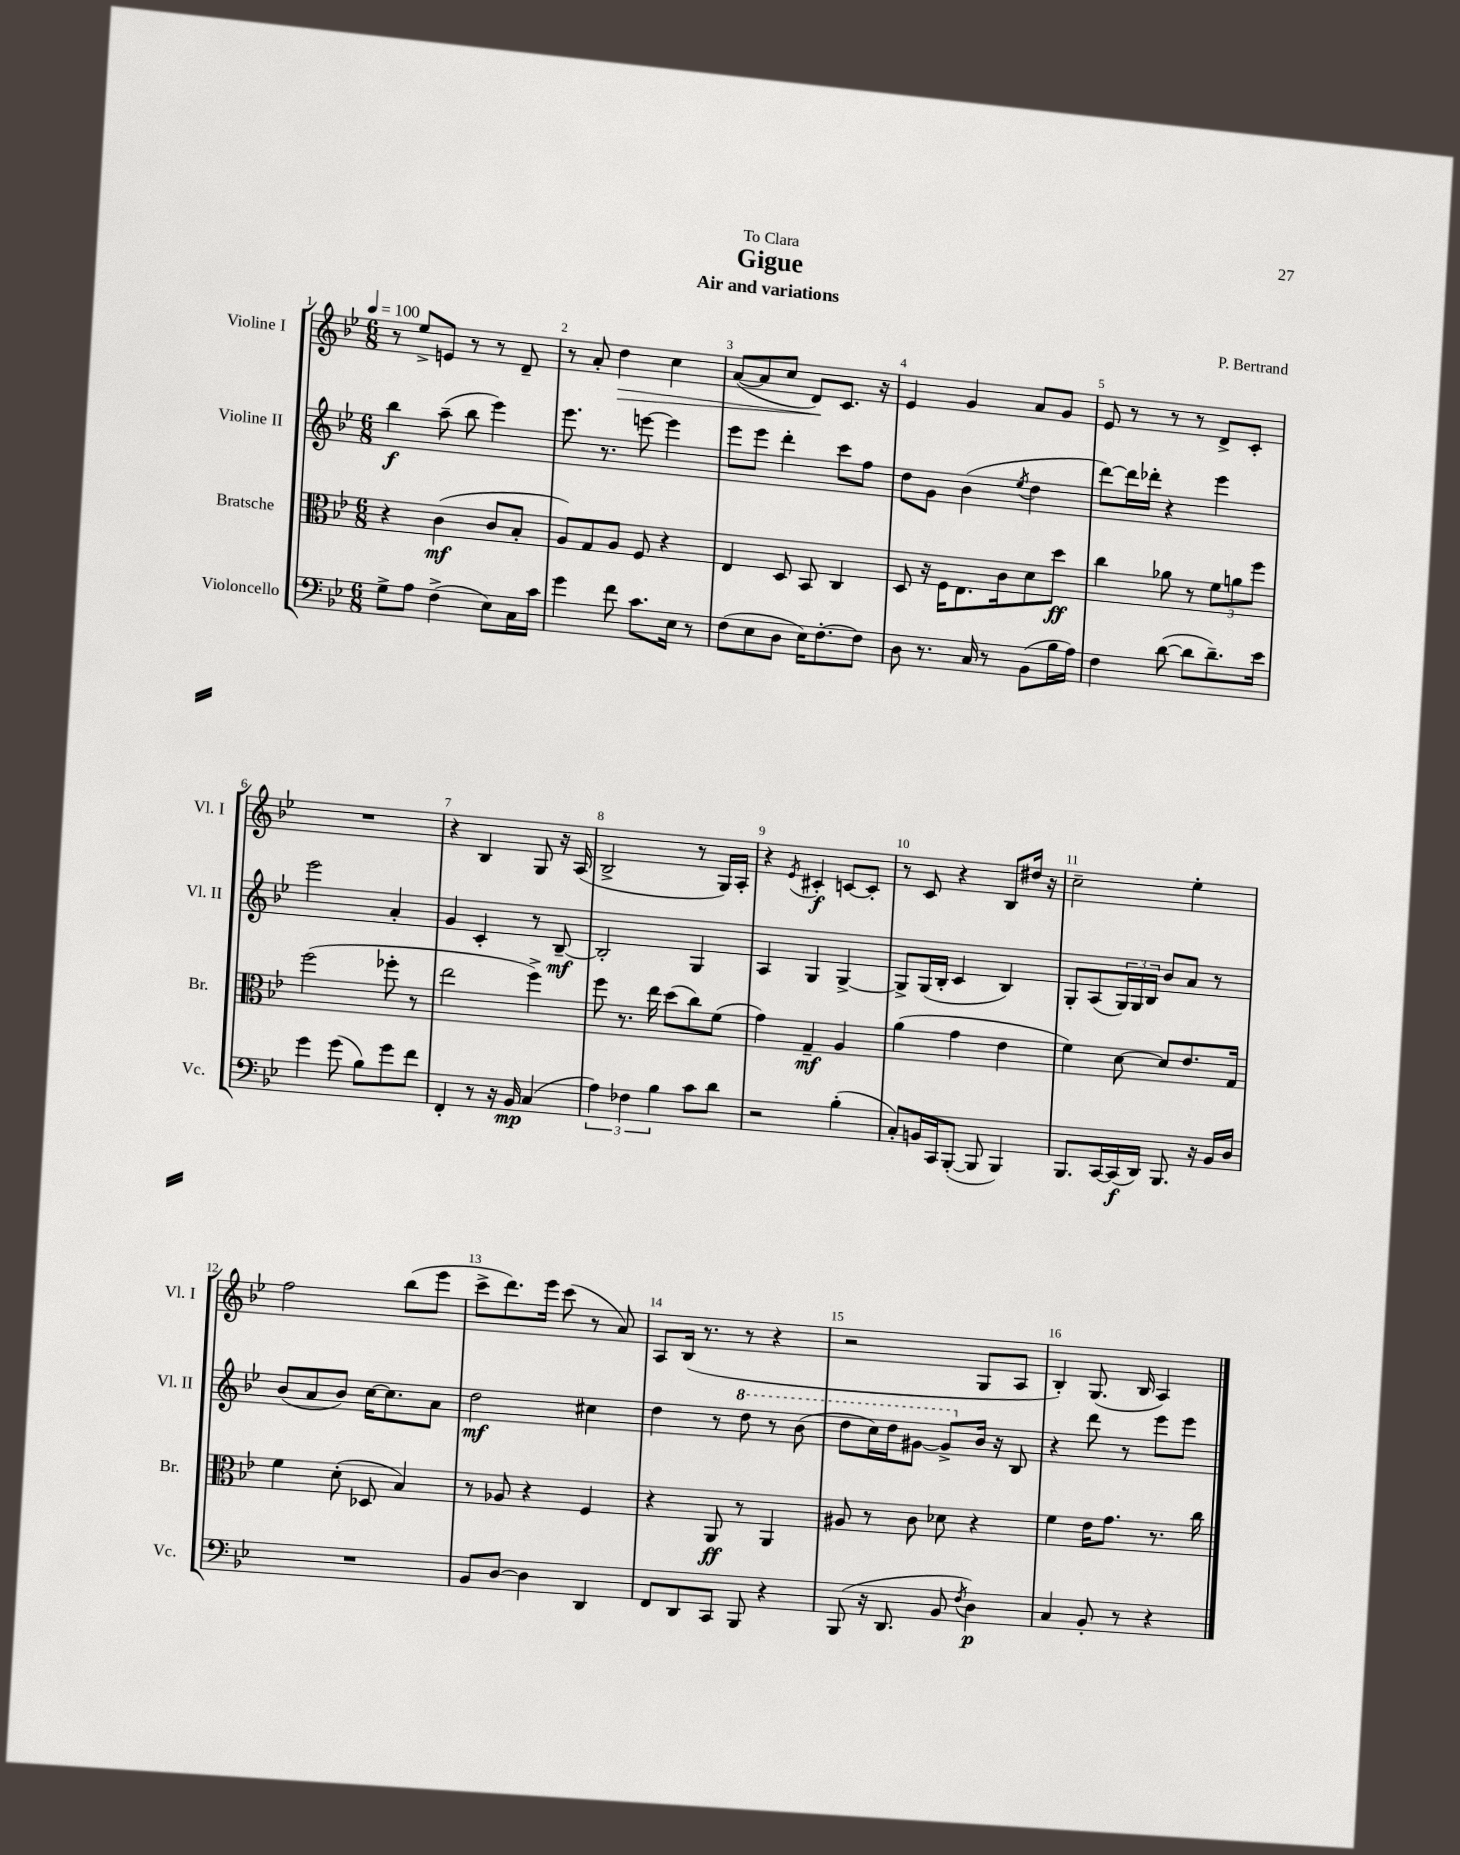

**kern	**kern	**kern	**kern
*staff4	*staff3	*staff2	*staff1
*clefF4	*clefC3	*clefG2	*clefG2
*k[b-e-]	*k[b-e-]	*k[b-e-]	*k[b-e-]
*M6/8	*M6/8	*M6/8	*M6/8
*MM100	*MM100	*MM100	*MM100
8G^\L	4r	4bb-\	8r
8A\J	.	.	8ee-^/L
(4F^\	(4c\	(8aa~\	8e/J
.	.	8bb-\	8r
8E-\L)	8c/L	4eee-\)	8r
16C\L	8B-'/J	.	8d~/
16c\JJ	.	.	.
=	=	=	=
4g\	8A/L)	8.eee-\	8r
.	8G/	.	8a'/
.	.	8.r	.
8f\	8A/J	.	4dd\
8.c\L	8F/	[8eee\	.
.	4r	4eee\]	4cc\
16E-\Jk	.	.	.
8r	.	.	.
=	=	=	=
(8F\L	4E-/	8eee-\L	([8a/L
8E-\	.	8eee-\J	8a/]
8D\J	8D/	4ddd'\	8cc/J
16E-\LK)	8BB-/	.	8d/L)
[8.F'\	.	.	.
.	4C/	8ccc\L	8.c/J
8F\]J	.	8ff\J	.
.	.	.	16r
=	=	=	=
8D\	8D/	8dd\L	4e-/
8.r	16r	8g\J	.
.	16F\LK	.	.
.	8.E-\	(4b-\	4g/
16C/	.	.	.
8r	.	.	.
.	16c\k	.	.
.	.	8qee-/	.
(8BB-\L	8d\	4dd\	8a/L
16B-\L	8dd\J	.	8g/J
16A\JJ)	.	.	.
=	=	=	=
4F\	4cc\	[8ddd\L)	8e-/
.	.	16ddd\]L	8r
.	.	16ddd-'\JJ	.
([8d\	8a-\	4r	8r
8d\]L	8r	.	8r
8.d~\)	12f\L	4eee-\	8d^/L
.	12a\	.	.
.	.	.	8c'/J
.	12ff\J	.	.
16e-\Jk	.	.	.
=	=	=	=
4g\	(2ff\	2eee-\	2.r
(8g\	.	.	.
8B-\L)	.	.	.
8g\	8ff-'\	4a'/	.
8f\J	8r	.	.
=	=	=	=
4FF'/	2ee-\	4g/	4r
8r	.	4c'/	4B-/
16r	.	.	.
16BB-/	.	.	.
(4C/	4ff^\)	8r	8G/
.	.	[8B-~/	16r
.	.	.	(16A/
=	=	=	=
6A\)	8ff\	2B-'/]	2B-^/
.	8.r	.	.
6F-\	.	.	.
.	16ee-\	.	.
6B-\	.	.	.
.	(8dd\L	.	.
8c\L	8cc\)	4G/	8r
8d\J	(8f\J	.	16G/LL)
.	.	.	16A'/JJ
=	=	=	=
2r	4g\)	4A/	4r
.	.	.	8qe-/
.	4G~/	4G/	4c#'/
(4B-'\	4A/	[4G^/	[8c/L
.	.	.	8c'/]J
=	=	=	=
8C'/L)	(4a\	8G^/]L	8r
16BB/L	.	(16G/L	8c/
16CC/J	.	16B-'/JJ	.
([8BBB-'/J	4g\	4c/	4r
8BBB-/]	.	.	.
4BBB-/)	4e-\	4B-/)	8B-/L
.	.	.	16dd#/Jk
.	.	.	16r
=	=	=	=
8.BBB-/L	4f\)	8G'/L	2cc~\
.	.	(8A/	.
[16CC/L	.	.	.
(16CC/]	[8d\	24G/L)	.
.	.	24G/	.
16DD/JJ)	.	.	.
.	.	24B-/JJ	.
8.BBB-/	8d/]L	8b-/L	.
.	8.e-/	8a/J	4ee-'\
16r	.	.	.
16BB-/LL	.	8r	.
16D/JJ	16G/Jk	.	.
=	=	=	=
2.r	4f\	(8b-/L	2ff\
.	.	8a/	.
.	(8d'\	8b-/J)	.
.	8D-/	[16cc\LK	.
.	.	8.cc\]	.
.	4B-/)	.	(8bb-\L
.	.	8a\J	8eee-\J
=	=	=	=
8BB-/L	8r	2dd\	8ccc^\L
[8D/J	8A-/	.	8.ddd\)
4D\]	4r	.	.
.	.	.	16eee-\Jk
.	.	.	(8ccc\
4DD/	4F/	4cc#\	8r
.	.	.	8a/)
=	=	=	=
8FF/L	4r	4dd\	8A/L
8DD/	.	.	(16B-/Jk
.	.	.	8.r
8CC/J	8AA/	8r	.
8BBB-/	8r	8ddd\	8r
4r	4AA/	8r	4r
.	.	(8bb-\	.
=	=	=	=
(8BBB-/	8A#/	8ddd\L	2r
16r	8r	16ccc\L)	.
8.DD/	.	16ddd\J	.
.	8c\	[8gg#\J	.
8BB-/	8d-\	8gg#^/]L	.
8qF/	.	.	.
4D\)	4r	16b-/Jk	8G/L
.	.	16r	.
.	.	8B-/	8A/J
=	=	=	=
4C/	4f\	4r	4B-'/)
8BB-'/	16e-\LK	8ddd\	(8.G/
.	8.g\J	.	.
8r	.	8r	.
.	.	.	16B-/
4r	8.r	8eee-\L	4A/)
.	.	8eee-\J	.
.	16cc\	.	.
==	==	==	==
*-	*-	*-	*-
